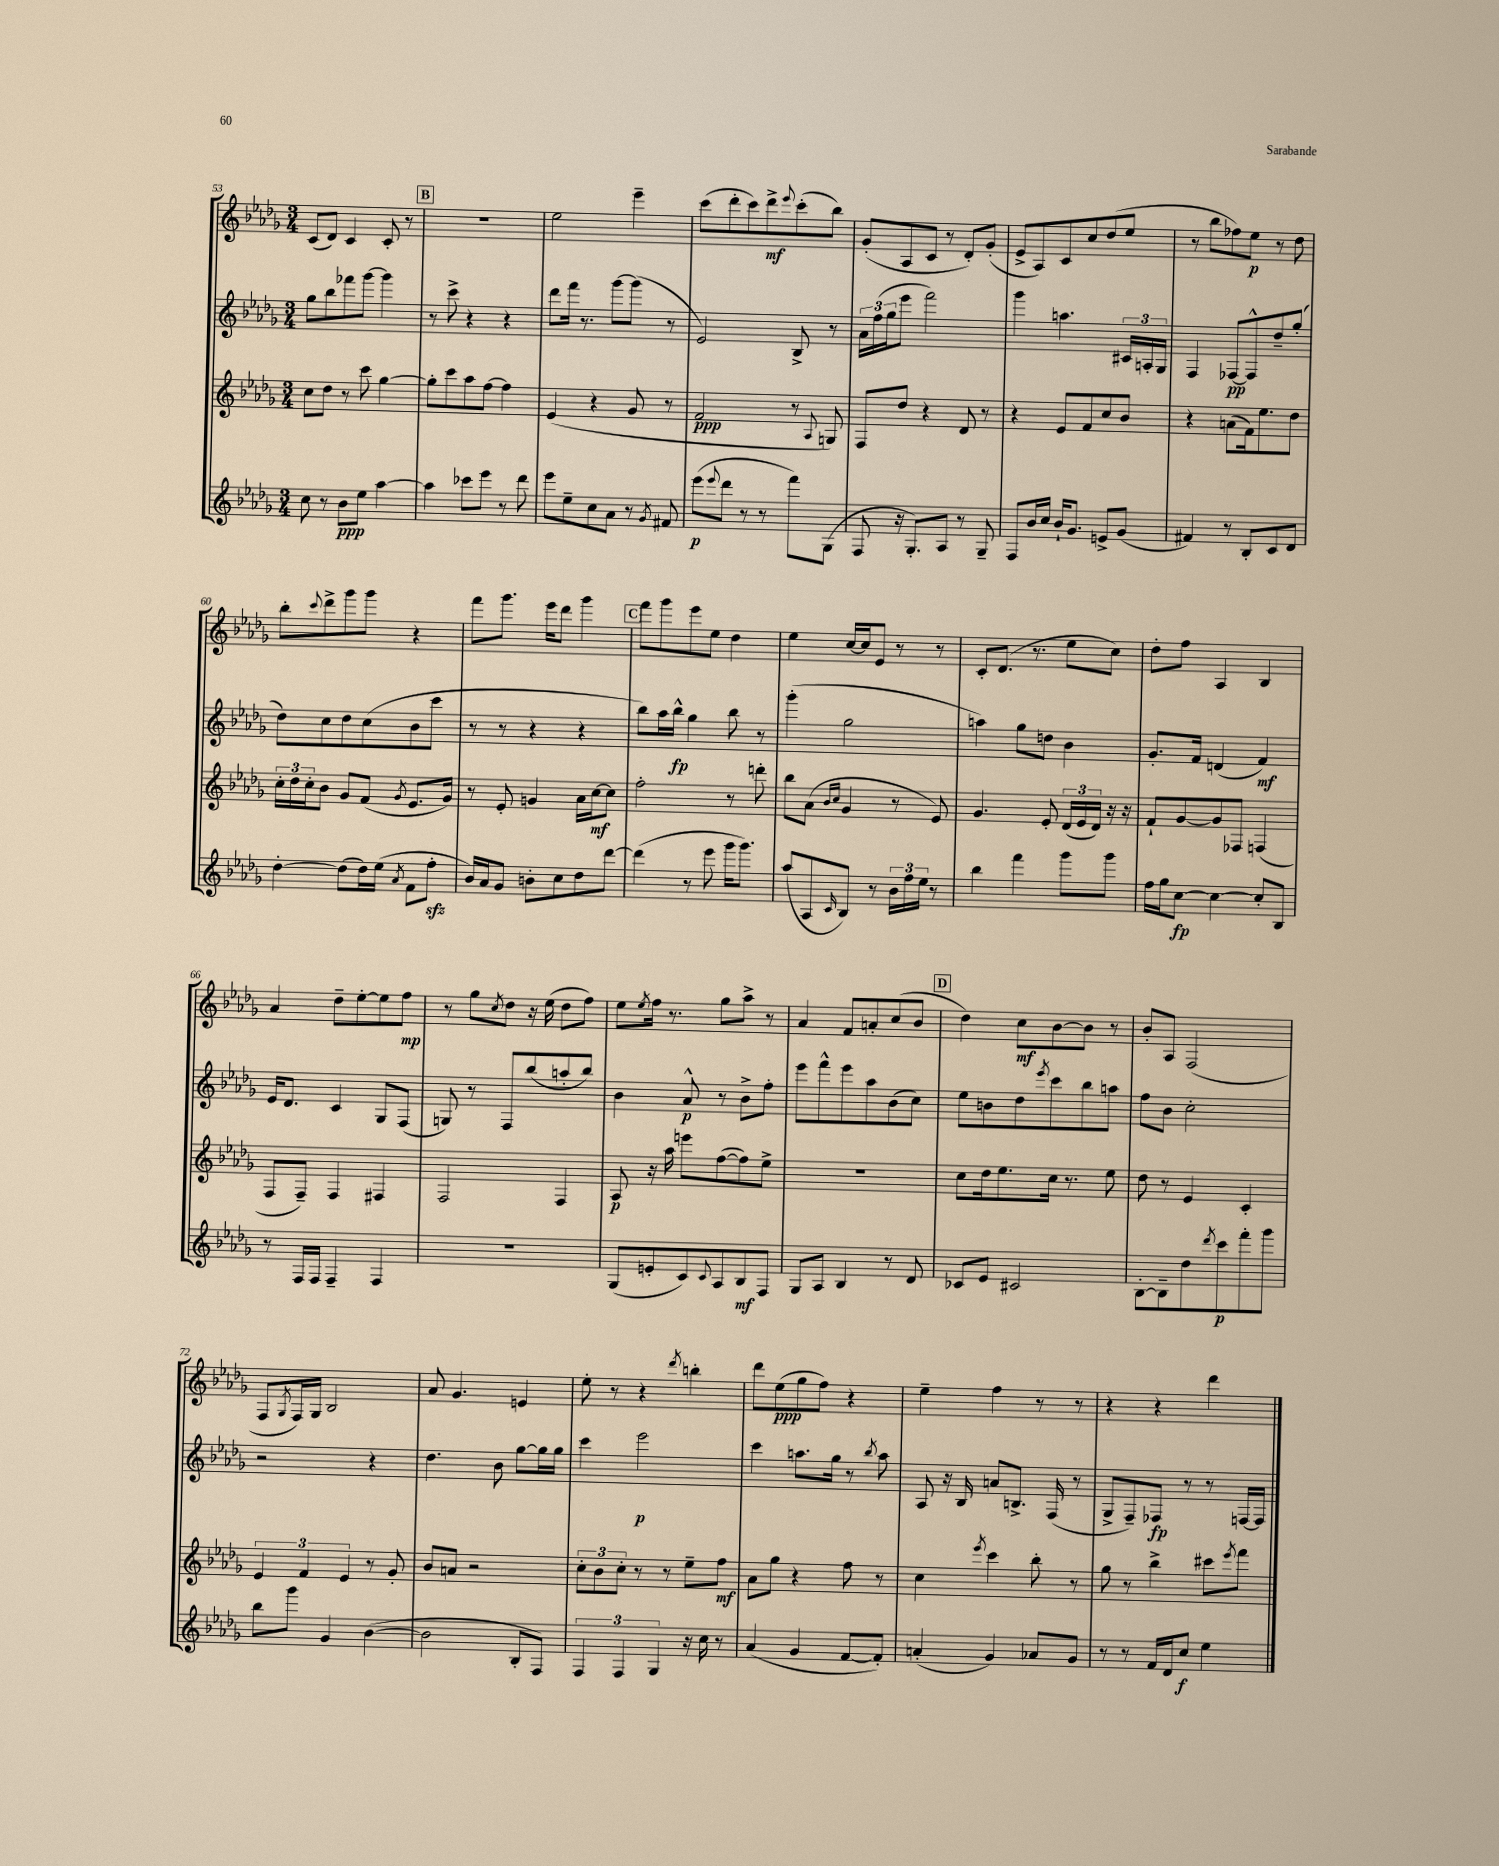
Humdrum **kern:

**kern	**dynam	**kern	**dynam	**kern	**dynam	**kern	**dynam
*part4	*part4	*part3	*part3	*part2	*part2	*part1	*part1
*staff4	*staff4	*staff3	*staff3	*staff2	*staff2	*staff1	*staff1
*clefG2	*	*clefG2	*	*clefG2	*	*clefG2	*
*k[b-e-a-d-g-]	*	*k[b-e-a-d-g-]	*	*k[b-e-a-d-g-]	*	*k[b-e-a-d-g-]	*
*M3/4	*	*M3/4	*	*M3/4	*	*M3/4	*
=53	=53	=53	=53	=53	=53	=53	=53
8cc\	.	8cc\L	.	8gg-\L	.	(8c/L	.
8r	.	8dd-\J	.	8bb-\	.	8d-/J)	.
8b-\L	ppp	8r	.	8fff-X\	.	4c/	.
8ee-\J	.	8ccc\	.	[8ggg-\J	.	.	.
[4aa-\	.	[4gg-\	.	4ggg-\]	.	8c'/	.
.	.	.	.	.	.	8r	.
!!LO:REH:place=s1:t=B
=54	=54	=54	=54	=54	=54	=54	=54
4aa-\]	.	8gg-'\L]	.	8r	.	2.r	.
.	.	8ccc\	.	8ccc^\	.	.	.
8ccc-X\L	.	8aa-\	.	4r	.	.	.
8eee-\J	.	[8ff\J	.	.	.	.	.
8r	.	4ff\]	.	4r	.	.	.
8ddd-\	.	.	.	.	.	.	.
=55	=55	=55	=55	=55	=55	=55	=55
8eee-\L	.	(4e-/	.	8ddd-\L	.	2ee-\	.
8ee-~\	.	.	.	16fff\Jk	.	.	.
.	.	.	.	8.r	.	.	.
8cc\	.	4r	.	.	.	.	.
8a-\J	.	.	.	[8ggg-\L	.	.	.
8r	.	8g-/	.	(8ggg-\J]	.	4eee-~\	.
8qg-/	.	.	.	.	.	.	.
8f#X/	.	8r	.	8r	.	.	.
=56	=56	=56	=56	=56	=56	=56	=56
(8eee-\L	p	2f/	ppp	2e-/)	.	(8ccc\L	.
8qqeee-/	.	.	.	.	.	.	.
8ddd-\J	.	.	.	.	.	8ddd-'\	.
8r	.	.	.	.	.	8ccc\)	.
8r	.	.	.	.	.	8ddd-^\	mf
.	.	.	.	.	.	8qqeee-/	.
8fff\L)	.	8r	.	8B-^/	.	(8ccc'\	.
.	.	8qqA-/	.	.	.	.	.
(8G-\J	.	8Gn/)	.	8r	.	8bb-\J)	.
=57	=57	=57	=57	=57	=57	=57	=57
8F/	.	8F/L	.	24a-\LL	.	(8g-'/L	.
.	.	.	.	(24ff\	.	.	.
.	.	.	.	24gg-\J	.	.	.
16r	.	8dd-/J	.	8eee-\J	.	8A-/	.
8.G-'/L)	.	.	.	.	.	.	.
.	.	4r	.	2fff\)	.	8c/J	.
8A-/J	.	.	.	.	.	8r	.
8r	.	8d-/	.	.	.	8d-'/L)	.
8G-~/	.	8r	.	.	.	(8g-'/J	.
=58	=58	=58	=58	=58	=58	=58	=58
8F/L	.	4r	.	4ggg-\	.	8e-^/L	.
16b-/L	.	.	.	.	.	8A-/)	.
16cc/JJ	.	.	.	.	.	.	.
16b-`/KL	.	8e-/L	.	4.aan\	.	8c/	.
8.g-/J	.	.	.	.	.	.	.
.	.	8f/	.	.	.	8cc/	.
8en^/L	.	8cc/	.	.	.	(8dd-/	.
(8g-/J	.	8b-/J	.	24c#X/LL	.	8ee-/J	.
.	.	.	.	24An'/	.	.	.
.	.	.	.	24G-/JJ	.	.	.
=59	=59	=59	=59	=59	=59	=59	=59
4f#X/)	.	4r	.	4F/	.	8r	.
.	.	.	.	.	.	8bb-\L	.
8r	.	(8an\L	.	[8F-X/L	pp	8ff-X\)	.
8B-'/L	.	16f\k)	.	8F-^^/]	.	8ee-\J	p
.	.	8.ee-\	.	.	.	.	.
8c/	.	.	.	8dd-~/	.	8r	.
8d-/J	.	8dd-\J	.	(8gg-'/J	.	8dd-\	.
!!LO:LB:g=z
=60	=60	=60	=60	=60	=60	=60	=60
[4dd-'\	.	24cc'\LL	.	8dd-\L)	.	8bb-'\L	.
.	.	24dd-\	.	.	.	.	.
.	.	24cc'\J	.	.	.	.	.
.	.	.	.	.	.	8qqccc/	.
.	.	8b-\J	.	8cc\	.	8ddd-^\	.
(8dd-\L]	.	8g-/L	.	8dd-\	.	8ggg-\	.
16dd-\L)	.	(8f/J	.	(8cc\	.	8ggg-\J	.
(16ee-\JJ	.	.	.	.	.	.	.
8qa-/	.	8qg-/	.	.	.	.	.
8f\L	.	8.e-/L	.	8b-\	.	4r	.
8ffzz'\J	.	.	.	8ccc\J	.	.	.
.	.	16g-/Jk)	.	.	.	.	.
=61	=61	=61	=61	=61	=61	=61	=61
16b-/LL)	.	8r	.	8r	.	8fff\L	.
16a-/J	.	.	.	.	.	.	.
8g-/J	.	8e-'/	.	8r	.	8.ggg-\J	.
8bn'\L	.	4gn/	.	4r	.	.	.
.	.	.	.	.	.	16eee-\KL	.
8cc\	.	.	.	.	.	8ddd-\J	.
8dd-\	.	16a-\LL	.	4r	.	4ggg-\	.
.	.	[16cc\J	mf	.	.	.	.
[8ddd-\J	.	8cc\J]	.	.	.	.	.
!!LO:REH:place=s1:t=C
=62	=62	=62	=62	=62	=62	=62	=62
(4ddd-\]	.	2ff'\	.	8bb-\L)	.	8fff\L	.
.	.	.	.	16aa-\L	.	8ggg-\	.
.	.	.	.	16bb-^^\JJ	fp	.	.
8r	.	.	.	4gg-\	.	8eee-\	.
8eee-\	.	.	.	.	.	8ee-\J	.
16ggg-\KL	.	8r	.	8bb-\	.	4dd-\	.
8.ggg-\J)	.	.	.	.	.	.	.
.	.	8dddn'\	.	8r	.	.	.
=63	=63	=63	=63	=63	=63	=63	=63
(8aa-/L	.	8bb-\L	.	(4ggg-'\	.	4ee-\	.
8A-/	.	(8a-\J	.	.	.	.	.
.	.	16qqb-/LL	.	.	.	.	.
16qqc/	.	16qqcc/JJ	.	.	.	.	.
8B-/J)	.	4g-/	.	2gg-\	.	[16cc/LL	.
.	.	.	.	.	.	16cc/J]	.
8r	.	.	.	.	.	8e-/J	.
24b-\LL	.	8r	.	.	.	8r	.
24ff\	.	.	.	.	.	.	.
24ee-\JJ	.	.	.	.	.	.	.
8r	.	8e-/)	.	.	.	8r	.
=64	=64	=64	=64	=64	=64	=64	=64
4bb-\	.	4.g-/	.	4aan\)	.	8c'/L	.
.	.	.	.	.	.	(8.d-/J	.
4fff\	.	.	.	8gg-\L	.	.	.
.	.	.	.	.	.	8.r	.
.	.	8e-'/	.	8ddn\J	.	.	.
8ggg-\L	.	(24d-/LL	.	4b-\	.	8ee-\L	.
.	.	24e-/	.	.	.	.	.
.	.	24d-/JJ)	.	.	.	.	.
8ggg-\J	.	16r	.	.	.	8cc\J)	.
.	.	16r	.	.	.	.	.
=65	=65	=65	=65	=65	=65	=65	=65
16ff\LL	.	8f`/L	.	8.g-'/L	.	8dd-'\L	.
16gg-\J	.	.	.	.	.	.	.
[8cc\J	fp	[8g-/	.	.	.	8ff\J	.
.	.	.	.	16f/Jk	.	.	.
4cc\_	.	8g-/]	.	(4dn/	.	4A-/	.
.	.	8F-X/J	.	.	.	.	.
8cc'/L]	.	(4Fn/	.	4f/)	mf	4B-/	.
8B-/J	.	.	.	.	.	.	.
!!LO:LB:g=z
=66	=66	=66	=66	=66	=66	=66	=66
8r	.	8F/L	.	16e-/KL	.	4a-/	.
.	.	.	.	8.d-/J	.	.	.
16F/LL	.	8F~/J)	.	.	.	.	.
16F/JJ	.	.	.	.	.	.	.
4F~/	.	4F/	.	4c/	.	8dd-~\L	.
.	.	.	.	.	.	[8ee-'\	.
4F/	.	4F#X/	.	8G-/L	.	8ee-\]	.
.	.	.	.	(8F/J	.	8ff\J	mp
=67	=67	=67	=67	=67	=67	=67	=67
2.r	.	2F/	.	8Gn/)	.	8r	.
.	.	.	.	8r	.	8gg-\L	.
.	.	.	.	.	.	8qcc/	.
.	.	.	.	8F/L	.	8dd-\J	.
.	.	.	.	(8bb-/	.	16r	.
.	.	.	.	.	.	(16ee-\	.
.	.	4F/	.	8aan'/	.	8dd-\L	.
.	.	.	.	8bb-/J)	.	8ff\J)	.
=68	=68	=68	=68	=68	=68	=68	=68
(8G-/L	.	8A-/	p	4b-\	.	8ee-\L	.
.	.	.	.	.	.	8qee-/	.
8en'/	.	16r	.	.	.	16ff\Jk	.
.	.	16aa-\	.	.	.	8.r	.
8c/)	.	8eeen\L	.	8a-^^/	p	.	.
8qqc/	.	.	.	.	.	.	.
8A-/	.	([8ff\	.	8r	.	8gg-\L	.
8B-/	mf	8ff\])	.	8b-^\L	.	8aa-^\J	.
8F/J	.	8ee-^\J	.	8ff'\J	.	8r	.
=69	=69	=69	=69	=69	=69	=69	=69
8G-/L	.	2.r	.	8eee-\L	.	4a-/	.
8A-/J	.	.	.	8fff^^\	.	.	.
4B-/	.	.	.	8eee-\	.	8f/L	.
.	.	.	.	8aa-\	.	8an'/	.
8r	.	.	.	(8b-\	.	(8cc/	.
8d-/	.	.	.	8cc\J)	.	8b-/J	.
!!LO:REH:place=s1:t=D
=70	=70	=70	=70	=70	=70	=70	=70
8c-X/L	.	8cc\L	.	8ee-\L	.	4dd-\)	.
8e-/J	.	16dd-\k	.	8bn\	.	.	.
.	.	8.ee-\	.	.	.	.	.
2c#X/	.	.	.	8dd-\	.	8cc\L	mf
.	.	.	.	8qeee-/	.	.	.
.	.	16cc\Jk	.	8ccc\	.	[8b-\	.
.	.	8.r	.	.	.	.	.
.	.	.	.	8bb-\	.	8b-\J]	.
.	.	8ee-\	.	8aan\J	.	8r	.
=71	=71	=71	=71	=71	=71	=71	=71
[8B-'\L	.	8dd-\	.	8ff\L	.	8b-'/L	.
8B-~\]	.	8r	.	8b-\J	.	8A-/J	.
8dd-\	.	4e-/	.	2cc'\	.	(2F/	.
8qddd-/	.	.	.	.	.	.	.
8ccc\	p	.	.	.	.	.	.
8fff'\	.	4c'/	.	.	.	.	.
8ggg-\J	.	.	.	.	.	.	.
!!LO:LB:g=z
=72	=72	=72	=72	=72	=72	=72	=72
8bb-\L	.	6e-/	.	2r	.	8F/L	.
.	.	.	.	.	.	8qG-/	.
8ggg-\J	.	.	.	.	.	16F/L)	.
.	.	6f/	.	.	.	.	.
.	.	.	.	.	.	16G-/JJ	.
4g-/	.	.	.	.	.	2B-/	.
.	.	6e-/	.	.	.	.	.
([4b-\	.	8r	.	4r	.	.	.
.	.	8g-'/	.	.	.	.	.
=73	=73	=73	=73	=73	=73	=73	=73
2b-\]	.	8b-/L	.	4.dd-\	.	8a-/	.
.	.	8an/J	.	.	.	4.g-/	.
.	.	2r	.	.	.	.	.
.	.	.	.	8b-\	.	.	.
8B-'/L	.	.	.	[8gg-\L	.	4en/	.
8F/J)	.	.	.	16gg-\L]	.	.	.
.	.	.	.	16gg-\JJ	.	.	.
=74	=74	=74	=74	=74	=74	=74	=74
6F/	.	12cc'\L	.	4ccc\	.	8ee-'\	.
.	.	12b-\	.	.	.	.	.
.	.	.	.	.	.	8r	.
6F/	.	12cc'\J	.	.	.	.	.
.	.	8r	.	2eee-\	p	4r	.
6G-/	.	.	.	.	.	.	.
.	.	8r	.	.	.	.	.
.	.	.	.	.	.	8qddd-/	.
16r	.	8ee-~\L	.	.	.	4bbn'\	.
16cc\	.	.	.	.	.	.	.
8r	.	8ff\J	mf	.	.	.	.
=75	=75	=75	=75	=75	=75	=75	=75
(4a-/	.	8a-\L	.	4ccc\	.	8ddd-\L	.
.	.	8gg-\J	.	.	.	(8ee-\	ppp
4g-/	.	4r	.	8.aan\L	.	8gg-\	.
.	.	.	.	.	.	8ff\J)	.
.	.	.	.	16gg-\Jk	.	.	.
[8f/L	.	8ff\	.	8r	.	4r	.
.	.	.	.	8qbb-/	.	.	.
8f'/J])	.	8r	.	8aa\	.	.	.
=76	=76	=76	=76	=76	=76	=76	=76
(4an'/	.	4cc\	.	8A-/	.	4ee-~\	.
.	.	.	.	16r	.	.	.
.	.	.	.	16B-/	.	.	.
.	.	8qeee-/	.	.	.	.	.
4g-/)	.	4ccc\	.	8an/L	.	4ff\	.
.	.	.	.	8.Bn^/J	.	.	.
8a-X/L	.	8bb-'\	.	.	.	8r	.
.	.	.	.	(16F/	.	.	.
8g-/J	.	8r	.	8r	.	8r	.
=77	=77	=77	=77	=77	=77	=77	=77
8r	.	8gg-\	.	8G-^/L	.	4r	.
8r	.	8r	.	8F~/)	.	.	.
16f/LL	.	4bb-^\	.	8F-X/J	fp	4r	.
16d-/J	.	.	.	.	.	.	.
8cc/J	f	.	.	8r	.	.	.
4ee-\	.	8ccc#X\L	.	8r	.	4ddd-\	.
.	.	8qeee-/	.	.	.	.	.
.	.	8fff\J	.	[16Fn/LL	.	.	.
.	.	.	.	16F/JJ]	.	.	.
==	==	==	==	==	==	==	==
*-	*-	*-	*-	*-	*-	*-	*-
